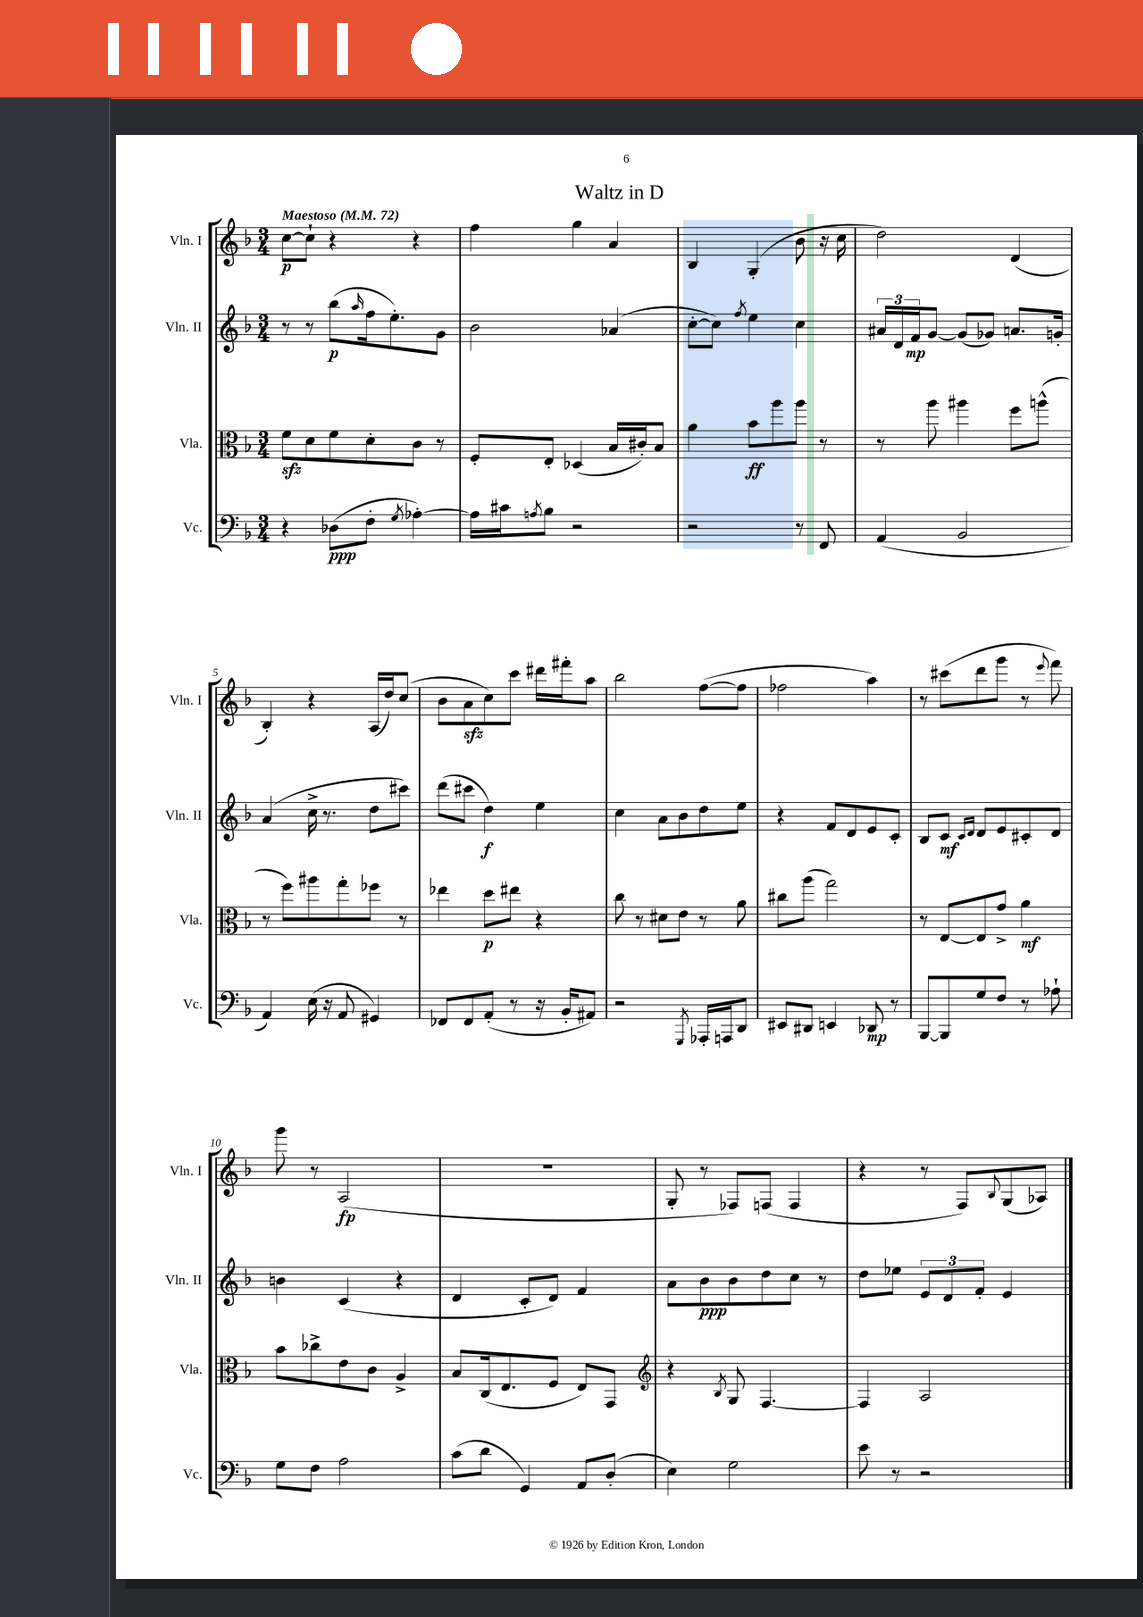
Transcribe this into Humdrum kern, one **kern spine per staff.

**kern	**dynam	**kern	**dynam	**kern	**dynam	**kern	**dynam
*part4	*part4	*part3	*part3	*part2	*part2	*part1	*part1
*staff4	*staff4	*staff3	*staff3	*staff2	*staff2	*staff1	*staff1
*I"Vc.	*	*I"Vla.	*	*I"Vln. II	*	*I"Vln. I	*
*I'Vc.	*	*I'Vla.	*	*I'Vln. II	*	*I'Vln. I	*
*clefF4	*	*clefC3	*	*clefG2	*	*clefG2	*
*k[b-]	*	*k[b-]	*	*k[b-]	*	*k[b-]	*
*M3/4	*	*M3/4	*	*M3/4	*	*M3/4	*
*MM72	*	*MM72	*	*MM72	*	*MM72	*
=1	=1	=1	=1	=1	=1	=1	=1
!	!	!	!	!	!	!LO:TX:a:B:t=Maestoso	!
4r	.	8fzz\L	.	8r	.	[8cc\L	p
.	.	8d\	.	8r	.	8cc`\J]	.
(8D-X\L	ppp	8f\	.	(8bb-\L	p	4r	.
.	.	.	.	16qqaa/	.	.	.
8F'\J	.	8d'\	.	16ff\k	.	.	.
.	.	.	.	8.ee'\)	.	.	.
8qG/	.	.	.	.	.	.	.
[4A-X'\)	.	8c\J	.	.	.	4r	.
.	.	8r	.	8g\J	.	.	.
=2	=2	=2	=2	=2	=2	=2	=2
16A-\LL]	.	8F'/L	.	2b-\	.	4ff\	.
16c#X\J	.	.	.	.	.	.	.
8qAn/	.	.	.	.	.	.	.
8B-\J	.	8E'/J	.	.	.	.	.
2r	.	(4D-X/	.	.	.	4gg\	.
.	.	16B-/LL	.	(4a-X/	.	4a/	.
.	.	16c#X'/J)	.	.	.	.	.
.	.	8B-/J	.	.	.	.	.
=3	=3	=3	=3	=3	=3	=3	=3
2r	.	4a\	.	[8cc'\L	.	4B-/	.
.	.	.	.	8cc\J])	.	.	.
.	.	.	.	8qff/	.	.	.
.	.	8b-\L	ff	4ee\	.	(4G'/	.
.	.	8aa\	.	.	.	.	.
8r	.	8aa\J	.	4cc\	.	8b-\	.
8FF/	.	8r	.	.	.	16r	.
.	.	.	.	.	.	16cc\	.
=4	=4	=4	=4	=4	=4	=4	=4
(4AA/	.	8r	.	24a#X/LL	.	2dd\)	.
.	.	.	.	24d/	.	.	.
.	.	.	.	24f/J	mp	.	.
.	.	8aa\	.	[8g/J	.	.	.
2BB-/	.	4aa#X\	.	(8g/L]	.	.	.
.	.	.	.	8g-X/J)	.	.	.
.	.	8ff\L	.	8.an/L	.	(4d/	.
.	.	(8aan^^\J	.	.	.	.	.
.	.	.	.	16gn'/Jk	.	.	.
!!LO:LB:g=z
=5	=5	=5	=5	=5	=5	=5	=5
4AA/)	.	8r	.	(4a/	.	4B-'/)	.
.	.	8ff\L)	.	.	.	.	.
(16E\	.	8aa#X\	.	16cc^\	.	4r	.
16r	.	.	.	8.r	.	.	.
8AA/	.	8gg'\	.	.	.	.	.
4GG#X/)	.	8ff-X\J	.	8dd\L	.	(16A/LL	.
.	.	.	.	.	.	16dd/J)	.
.	.	8r	.	8ccc#X\J)	.	(8cc/J	.
=6	=6	=6	=6	=6	=6	=6	=6
8FF-X/L	.	4ee-X\	.	(8ddd\L	.	8b-\L	.
8FF-/	.	.	.	8ccc#X\J	.	8azz\	.
(8AA'/J	.	8dd\L	p	4dd\)	f	8cc\)	.
8r	.	8ee#X\J	.	.	.	8ccc\J	.
16r	.	4r	.	4ee\	.	16ddd#X\LL	.
16BB-'/KL	.	.	.	.	.	16fff#X'\J	.
8AA#X/J)	.	.	.	.	.	8aa\J	.
=7	=7	=7	=7	=7	=7	=7	=7
2r	.	8cc\	.	4cc\	.	2bb-\	.
.	.	8r	.	.	.	.	.
.	.	8d#X\L	.	8a\L	.	.	.
.	.	8e\J	.	8b-\	.	.	.
8qGGG/	.	.	.	.	.	.	.
16AAA-X'/LL	.	8r	.	8dd\	.	([8ff\L	.
16AAAn/J	.	.	.	.	.	.	.
8DD/J	.	8a\	.	8ee\J	.	8ff\J]	.
=8	=8	=8	=8	=8	=8	=8	=8
8EE#X/L	.	8cc#X\L	.	4r	.	2ff-X\	.
8DD#X/J	.	(8aa\J	.	.	.	.	.
4EEn/	.	2gg\)	.	8f/L	.	.	.
.	.	.	.	8d/	.	.	.
8DD-X/	mp	.	.	8e/	.	4aa\)	.
8r	.	.	.	8c'/J	.	.	.
=9	=9	=9	=9	=9	=9	=9	=9
[8BBB-/L	.	8r	.	8B-/L	.	8r	.
8BBB-/]	.	[8E/L	.	8c/J	mf	(8ccc#X\L	.
.	.	.	.	16qqc/LL	.	.	.
.	.	.	.	16qqd/JJ	.	.	.
8G/	.	8E/]	.	8d/L	.	8ddd\	.
8F/J	.	8g^/J	.	8e/	.	8ggg\J	.
8r	.	4a\	mf	8c#X'/	.	8r	.
.	.	.	.	.	.	8qqeee/	.
8A-X`\	.	.	.	8d/J	.	8fff\)	.
!!LO:LB:g=z
=10	=10	=10	=10	=10	=10	=10	=10
8G\L	.	8b-\L	.	4bn\	.	8ggg\	.
8F\J	.	8cc-X^\	.	.	.	8r	.
2A\	.	8e\	.	(4c/	.	(2A/	fp
.	.	8c\J	.	.	.	.	.
.	.	4A^/	.	4r	.	.	.
=11	=11	=11	=11	=11	=11	=11	=11
(8c\L	.	8B-/L	.	4d/	.	2.r	.
8d\J	.	(16C/k	.	.	.	.	.
.	.	8.E/	.	.	.	.	.
4GG/)	.	.	.	8c'/L	.	.	.
.	.	8F/J	.	8d/J)	.	.	.
8AA/L	.	8E/L)	.	4f/	.	.	.
(8D'/J	.	8GG/J	.	.	.	.	.
=12	=12	=12	=12	=12	=12	=12	=12
*	*	*clefG2	*	*	*	*	*
4E\)	.	4r	.	8a\L	.	8G'/	.
.	.	.	.	8b-\	ppp	8r	.
.	.	8qB-/	.	.	.	.	.
2G\	.	8G/	.	8b-\	.	8F-X/L)	.
.	.	[4.F/	.	8dd\	.	(8Fn/J	.
.	.	.	.	8cc\J	.	4F/	.
.	.	.	.	8r	.	.	.
=13	=13	=13	=13	=13	=13	=13	=13
8e\	.	4F/]	.	8dd\L	.	4r	.
8r	.	.	.	8ee-X\J	.	.	.
2r	.	2A/	.	12e/L	.	8r	.
.	.	.	.	12d/	.	.	.
.	.	.	.	.	.	8F/L)	.
.	.	.	.	12f'/J	.	.	.
.	.	.	.	.	.	8qqB-/	.
.	.	.	.	4e/	.	(8G/	.
.	.	.	.	.	.	8A-X/J)	.
==	==	==	==	==	==	==	==
*-	*-	*-	*-	*-	*-	*-	*-
